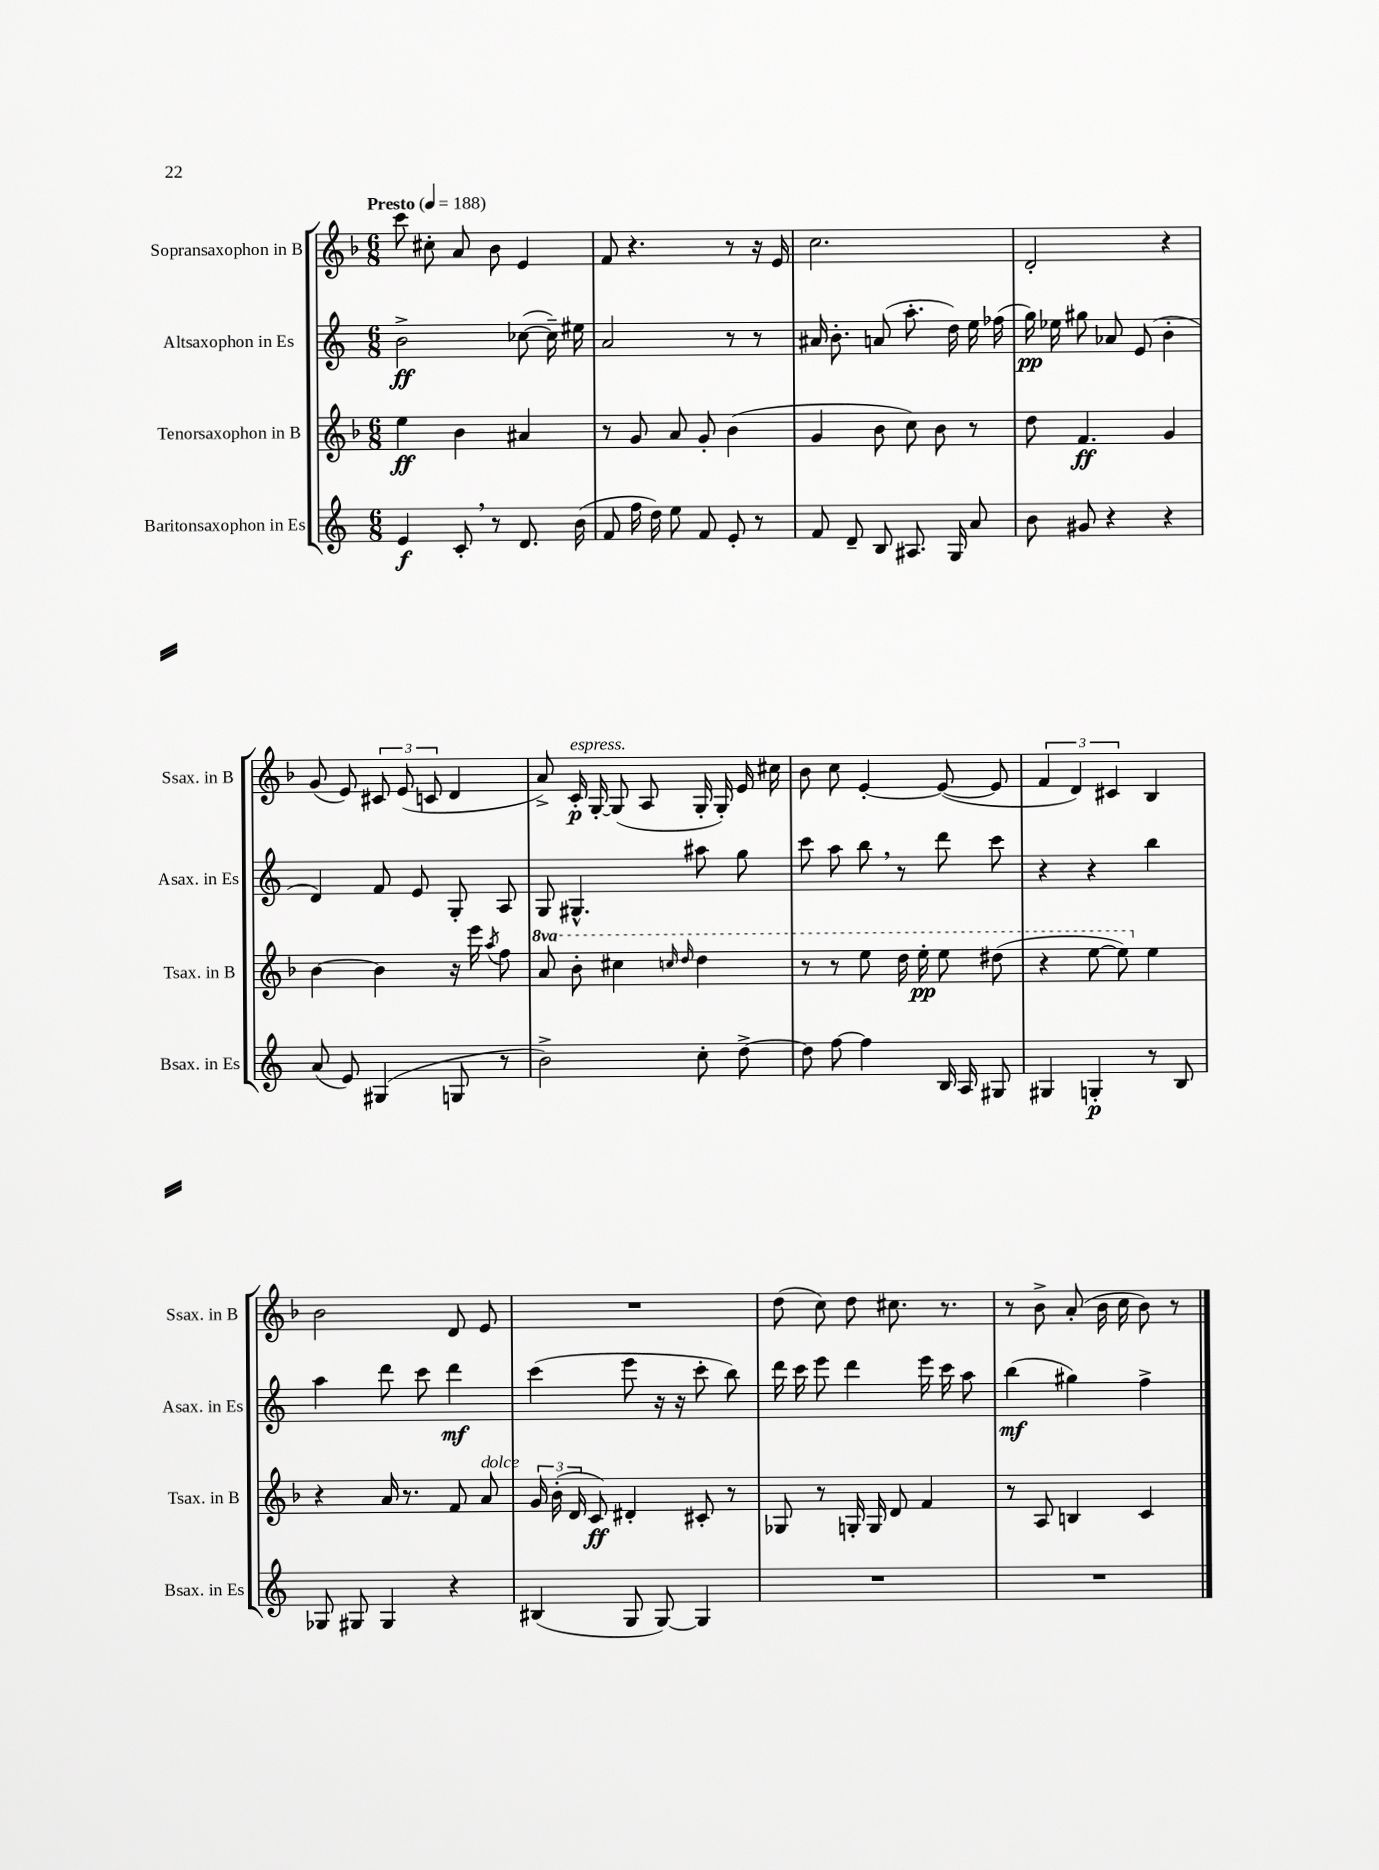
<<
\new StaffGroup <<
\new Staff = "s0" \with { instrumentName = "Sopransaxophon in B" shortInstrumentName = "Ssax. in B" } {
    \clef treble \key f \major \numericTimeSignature \time 6/8 \tempo "Presto" 4 = 188
    \autoBeamOff c'''8 cis''8-. a'8 bes'8 e'4 |
    f'8 r4. r8 r16 e'16 |
    c''2. |
    d'2-. r4 |
    g'8( e'8) \tuplet 3/2 { cis'8 e'8( c'8 } d'4 |
    a'8->) c'16-.\p^\markup { \italic "espress." } g16~-. g8( a8 g16-. g16-.) e'16 cis''16 |
    bes'8 c''8 e'4~-. e'8~( e'8 |
    \tuplet 3/2 { f'4 d'4) cis'4 } bes4 |
    bes'2 d'8 e'8 |
    R2. |
    d''8( c''8) d''8 cis''8. r8. |
    r8 bes'8-> a'8-.( bes'16 c''16 bes'8) r8 \bar "|." |
}
\new Staff = "s1" \with { instrumentName = "Altsaxophon in Es" shortInstrumentName = "Asax. in Es" } {
    \clef treble \key c \major \numericTimeSignature \time 6/8
    \autoBeamOff b'2->\ff ces''8~( ces''16--) eis''16 |
    a'2 r8 r8 |
    ais'16 b'8.-. a'8( a''8.-. d''16) e''16 fes''16( |
    g''16\pp) ees''16 gis''8 aes'8 e'8( b'4-. |
    d'4) f'8 e'8 g8-. a8 |
    g8 gis4.-^ ais''8 g''8 |
    c'''8 a''8 b''8 \breathe r8 d'''8 c'''8 |
    r4 r4 b''4 |
    a''4 d'''8 c'''8 d'''4\mf |
    c'''4( e'''8 r16 r16 c'''8-. b''8) |
    d'''16 c'''16 e'''8 d'''4 e'''16 c'''16 a''8 |
    b''4\mf( gis''4) f''4-> \bar "|." |
}
\new Staff = "s2" \with { instrumentName = "Tenorsaxophon in B" shortInstrumentName = "Tsax. in B" } {
    \clef treble \key f \major \numericTimeSignature \time 6/8 \set Staff.ottavationMarkups = #ottavation-simple-ordinals
    \autoBeamOff e''4\ff bes'4 ais'4 |
    r8 g'8 a'8 g'8-. bes'4( |
    g'4 bes'8 c''8) bes'8 r8 |
    d''8 f'4.\ff g'4 |
    bes'4~ bes'4 r16 e'''16 \acciaccatura { a''8 } f''8 |
    \ottava #1 a''8 bes''8-. cis'''4 \grace { c'''16 d'''16 } d'''4 |
    r8 r8 e'''8 d'''16 e'''16-.\pp e'''8 dis'''8( |
    r4 e'''8~ e'''8) \ottava #0 e''4 |
    r4 a'16 r8. f'8 a'8^\markup { \italic "dolce" } |
    \tuplet 3/2 { g'16 bes'16-.( d'16 } c'8\ff) dis'4-. cis'8-. r8 |
    ges8 r8 g16-. g16 d'8 f'4 |
    r8 a8 b4 c'4 \bar "|." |
}
\new Staff = "s3" \with { instrumentName = "Baritonsaxophon in Es" shortInstrumentName = "Bsax. in Es" } {
    \clef treble \key c \major \numericTimeSignature \time 6/8
    \autoBeamOff e'4\f c'8-. \breathe r8 d'8. b'16( |
    f'8 f''16 d''16) e''8 f'8 e'8-. r8 |
    f'8 d'8-- b8 ais8. g16 a'8 |
    b'8 gis'8 r4 r4 |
    a'8( e'8) gis4( g8 r8 |
    b'2->) c''8-. d''8~-> |
    d''8 f''8~ f''4 b16 a16 gis8 |
    gis4 g4-.\p r8 b8 |
    ges8 gis8 gis4 r4 |
    bis4( g8 g8~) g4 |
    R2. |
    R2. \bar "|." |
}
>>
>>
\layout { \context { \Score \remove "Bar_number_engraver" } }
